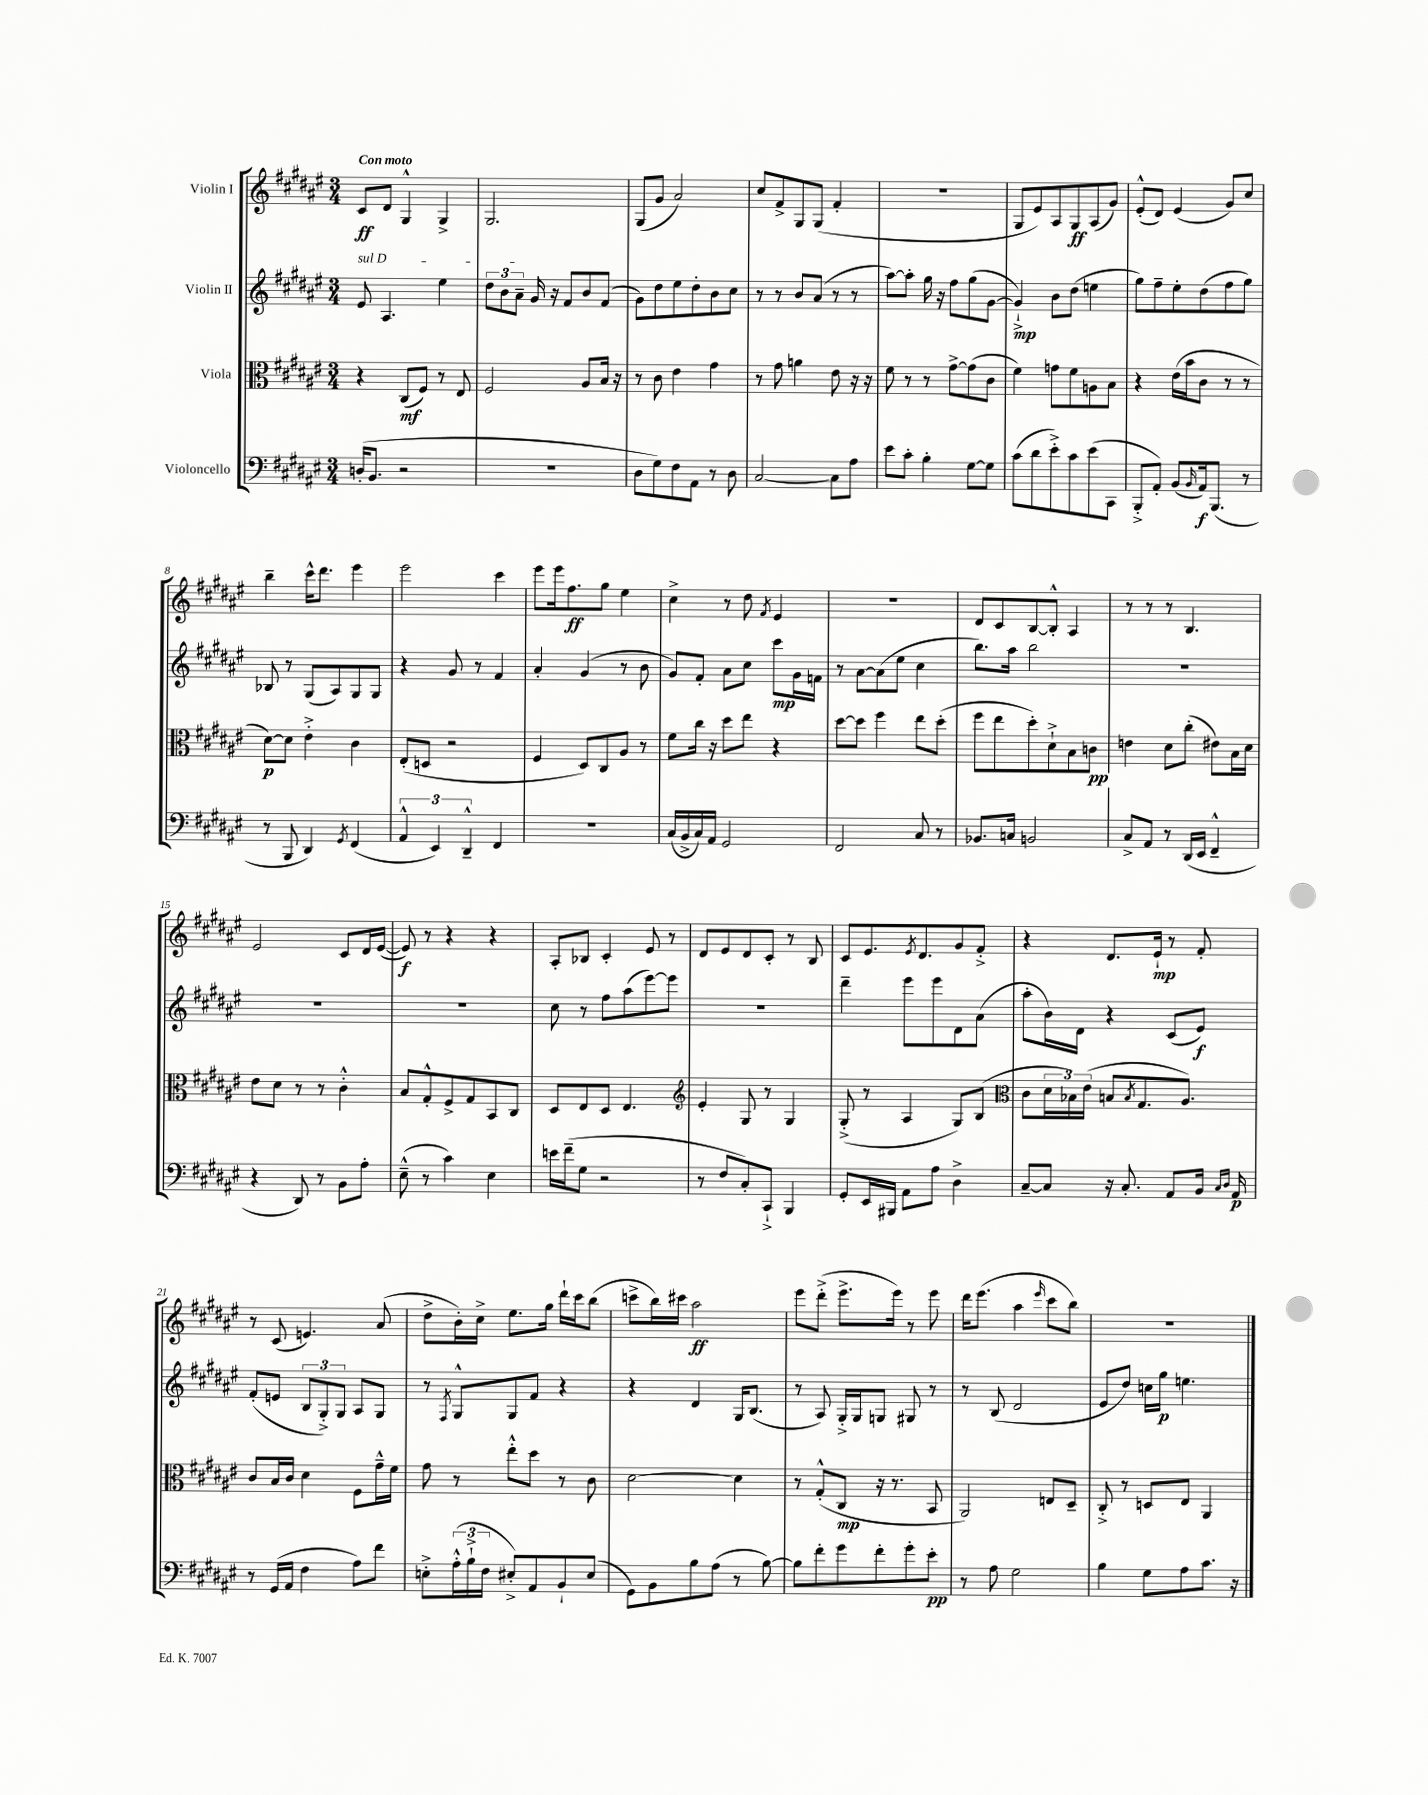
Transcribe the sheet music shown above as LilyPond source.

<<
\new StaffGroup <<
\new Staff = "s0" \with { instrumentName = "Violin I" } {
    \clef treble \key fis \major \numericTimeSignature \time 3/4 \tempo "Con moto"
    cis'8\ff dis'8 gis4-^ gis4-> |
    gis2. |
    gis8( gis'8 ais'2) |
    cis''8 fis'8-> gis8 gis8( fis'4-. |
    R2. |
    gis8 eis'8) ais8 gis8\ff ais8( gis'8) |
    eis'8-.-^( dis'8) eis'4( gis'8) cis''8 |
    b''4-- cis'''16-^ dis'''8. eis'''4 |
    eis'''2 cis'''4 |
    eis'''8 eis'''16 fis''8.\ff gis''8 eis''4 |
    cis''4-> r8 dis''8 \acciaccatura { fis'8 } eis'4 |
    R2. |
    dis'8 cis'8 b8~ b8-.-^ ais4 |
    r8 r8 r8 b4. |
    eis'2 cis'8 dis'16 eis'16~( |
    eis'8\f) r8 r4 r4 |
    ais8-. bes8 cis'4-. eis'8 r8 |
    dis'8 eis'8 dis'8 cis'8-. r8 b8 |
    cis'8 eis'8. \acciaccatura { eis'8 } dis'8. gis'8 fis'8-.-> |
    r4 dis'8. eis'16-!\mp r8 fis'8-. |
    r8 cis'8( e'4.) ais'8( |
    dis''8-> b'16-.) cis''16-> eis''8. gis''16 dis'''16-! cis'''16 b''8( |
    c'''8-> b''16) cis'''16 ais''2\ff |
    eis'''8 dis'''8-.->( eis'''8.-> eis'''16) r8 eis'''8 |
    dis'''16 eis'''8.( ais''4 \grace { eis'''16 } cis'''8 b''8) |
    R2. \bar "|." |
}
\new Staff = "s1" \with { instrumentName = "Violin II" } {
    \clef treble \key fis \major \numericTimeSignature \time 3/4
    \once \override TextSpanner.bound-details.left.text = \markup { \italic "sul D" } eis'8\startTextSpan ais4. eis''4 |
    \tuplet 3/2 { dis''8 b'8 ais'8-- } gis'16\stopTextSpan r16 fis'8 b'8 fis'8( |
    gis'8) dis''8 eis''8 dis''8-. b'8 cis''8 |
    r8 r8 b'8 ais'8( r8 r8 |
    ais''8~) ais''8-. gis''16 r16 fis''8 gis''8( gis'8~ |
    gis'4-!->\mp) b'8 dis''8( e''4 |
    gis''8) fis''8-- eis''8-. dis''8( fis''8 gis''8) |
    bes8 r8 gis8( ais8) gis8 gis8 |
    r4 gis'8 r8 fis'4 |
    ais'4-. gis'4( r8 b'8 |
    gis'8) fis'8-. ais'8 cis''8 cis'''8\mp gis'16 f'16 |
    r8 ais'8~ ais'8( eis''8 cis''4 |
    b''8.) ais''16 b''2 |
    R2. |
    R2. |
    R2. |
    cis''8 r8 fis''8 ais''8( eis'''8~) eis'''8 |
    R2. |
    dis'''4-- eis'''8 eis'''8 dis'8 ais'8( |
    ais''8-. b'16) dis'16 r4 cis'8( eis'8\f) |
    fis'8-.( e'8 \tuplet 3/2 { b8 gis8-.->) gis8 } ais8 gis8 |
    r8 \acciaccatura { fis8 } gis8-^ gis8 fis'8 r4 |
    r4 dis'4 gis16 b8.( |
    r8 ais8) gis16-.-> gis16 g8 gis8 r8 |
    r8 b8( dis'2 |
    eis'8 dis''8) c''16 gis''16\p e''4. \bar "|." |
}
\new Staff = "s2" \with { instrumentName = "Viola" } {
    \clef alto \key fis \major \numericTimeSignature \time 3/4
    r4 cis8\mf( fis8) r8 eis8 |
    fis2 ais8 b16 r16 |
    r8 cis'8 eis'4 gis'4 |
    r8 gis'8 a'4 eis'8 r16 r16 |
    fis'8 r8 r8 gis'8~-> gis'8( cis'8 |
    fis'4) g'8 fis'8 a8 b8 |
    r4 eis'16( b'16 cis'8 r8 r8 |
    dis'8~\p) dis'8 eis'4-.-> cis'4 |
    eis8-.( d8 r2 |
    fis4 dis8) cis8 ais8 r8 |
    fis'8 cis''16 r16 dis''8 eis''8 r4 |
    dis''8~ dis''8 fis''4 eis''8 dis''8-.( |
    fis''8 eis''8 dis''8-.) dis'8-!-> b8 c'8\pp |
    e'4 dis'8 cis''8-.( eis'8) b16 dis'16 |
    eis'8 dis'8 r8 r8 cis'4-.-^ |
    b8 gis8-.-^ fis8-> gis8 b,8 cis8 |
    dis8 eis8 dis8 eis4. |
    \clef treble eis'4-. gis8 r8 gis4 |
    gis8-.->( r8 ais4 gis8) b8( |
    \clef alto cis'8 \tuplet 3/2 { dis'16 bes16) eis'16( } b8 \acciaccatura { b8 } gis8. ais8.) |
    cis'8 b16 cis'16 dis'4 fis8 gis'16---^ fis'16 |
    gis'8 r8 eis''8-.-^ dis''8 r8 cis'8 |
    dis'2~ dis'4 |
    r8 gis8-.-^( cis8\mp r16 r8. b,8 |
    ais,2) e8 dis8-- |
    cis8-.-> r8 d8 eis8 ais,4 \bar "|." |
}
\new Staff = "s3" \with { instrumentName = "Violoncello" } {
    \clef bass \key fis \major \numericTimeSignature \time 3/4
    d16-.( b,8. r2 |
    R2. |
    dis8 gis8) fis8 ais,8 r8 dis8 |
    cis2~ cis8 ais8 |
    eis'8 cis'8-. b4-. gis8~ gis8 |
    cis'8( dis'8 eis'8-.->) cis'8 eis'8( cis,8 |
    b,,8-.-> ais,8-.) b,8( \grace { b,16 } ais,16\f) b,,8.( r8 |
    r8 b,,8 dis,4) \acciaccatura { gis,8 } fis,4( |
    \tuplet 3/2 { ais,4-^ eis,4) dis,4---^ } fis,4 |
    R2. |
    cis16( b,16-> cis16) ais,16 gis,2 |
    fis,2 cis8 r8 |
    bes,8. c16 b,2 |
    cis8-> ais,8 r8 dis,16( eis,16 fis,4---^ |
    r4 dis,8) r8 b,8 ais8-. |
    eis8---^( r8 cis'4) eis4 |
    e'16 fis'16--( gis8 r2 |
    r8 fis8 cis8-.) cis,8-!-> b,,4 |
    gis,8-. eis,16 bis,,16 ais,8 ais8 dis4-> |
    cis8~-- cis8 r16 cis8.-. ais,8 b,16 \grace { cis16 dis16 } ais,16\p |
    r8 gis,16( ais,16 fis4 ais8) fis'8 |
    e8-.-> \tuplet 3/2 { ais16-.-^( b16-!-> fis16 } eis8-.->) ais,8 b,8-! eis8( |
    gis,8) b,8 b8 ais8( r8 b8~) |
    b8 fis'8-. gis'8 fis'8-. gis'8-. eis'8-.\pp |
    r8 ais8 gis2 |
    b4 gis8 ais8 cis'8. r16 \bar "|." |
}
>>
>>
